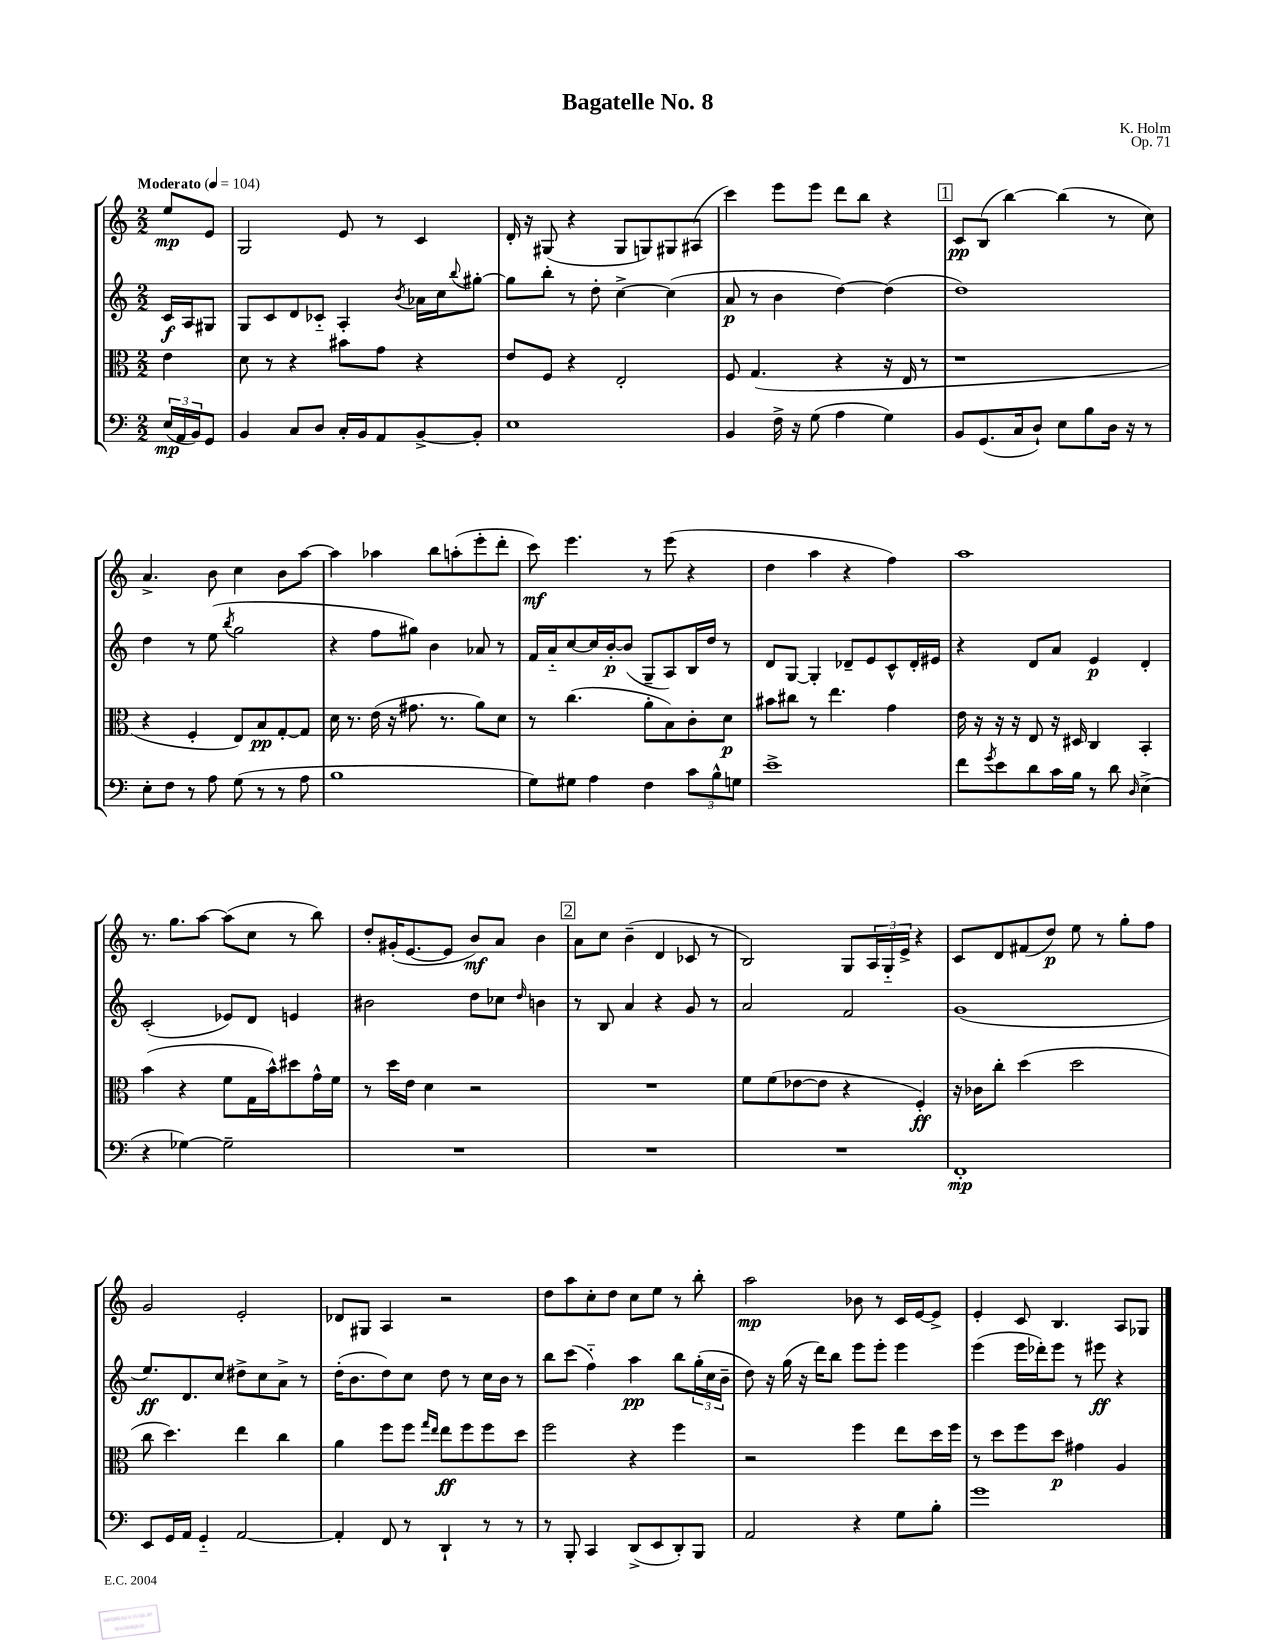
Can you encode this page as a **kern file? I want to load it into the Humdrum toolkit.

**kern	**dynam	**kern	**dynam	**kern	**dynam	**kern	**dynam
*part4	*part4	*part3	*part3	*part2	*part2	*part1	*part1
*staff4	*staff4	*staff3	*staff3	*staff2	*staff2	*staff1	*staff1
*clefF4	*	*clefC3	*	*clefG2	*	*clefG2	*
*k[]	*	*k[]	*	*k[]	*	*k[]	*
*M2/2	*	*M2/2	*	*M2/2	*	*M2/2	*
*MM104	*	*MM104	*	*MM104	*	*MM104	*
=	=	=	=	=	=	=	=
!	!	!	!	!	!	!LO:TX:a:B:t=Moderato	!
(24E/LL	mp	4e\	.	16c/LL	f	8ee/L	mp
24AA/	.	.	.	.	.	.	.
.	.	.	.	16A/J	.	.	.
24BB/J)	.	.	.	.	.	.	.
8GG/J	.	.	.	8G#X/J	.	8e/J	.
=1	=1	=1	=1	=1	=1	=1	=1
4BB/	.	8d\	.	8G/L	.	2G/	.
.	.	8r	.	8c/	.	.	.
8C/L	.	4r	.	8d/	.	.	.
8D/J	.	.	.	8c-X/J	.	.	.
16C'/LL	.	8b#X\L	.	4A'/	.	8e/	.
16BB/J	.	.	.	.	.	.	.
8AA/	.	8g\J	.	.	.	8r	.
.	.	.	.	8qb/	.	.	.
[8BB^/	.	4r	.	16a-X\LL	.	4c/	.
.	.	.	.	16cc\J	.	.	.
.	.	.	.	8qqbb/	.	.	.
8BB'/J]	.	.	.	[8gg#X'\J	.	.	.
=2	=2	=2	=2	=2	=2	=2	=2
1E	.	8e/L	.	8gg#\L]	.	16d'/	.
.	.	.	.	.	.	16r	.
.	.	8F/J	.	8bb'\J	.	(8G#X/	.
.	.	4r	.	8r	.	4r	.
.	.	.	.	8dd'\	.	.	.
.	.	2E'/	.	[4cc^\	.	8G#/L	.
.	.	.	.	.	.	8Gn/)	.
.	.	.	.	(4cc\]	.	8G#X/	.
.	.	.	.	.	.	(8A#X/J	.
=3	=3	=3	=3	=3	=3	=3	=3
4BB/	.	8F/	.	8a/	p	4ccc\)	.
.	.	(4.G/	.	8r	.	.	.
16F^\	.	.	.	4b\	.	8eee\L	.
16r	.	.	.	.	.	.	.
(8G\	.	.	.	.	.	8eee\J	.
4A\	.	4r	.	[4dd\)	.	8ddd\L	.
.	.	.	.	.	.	8bb\J	.
4G\)	.	16r	.	(4dd\]	.	4r	.
.	.	16E/	.	.	.	.	.
.	.	8r	.	.	.	.	.
!!LO:REH:place=s1:t=1
=4	=4	=4	=4	=4	=4	=4	=4
8BB/L	.	1r	.	1dd)	.	8c/L	pp
(8.GG/	.	.	.	.	.	(8B/J	.
.	.	.	.	.	.	[4bb\)	.
16C/k	.	.	.	.	.	.	.
8D`/J)	.	.	.	.	.	.	.
8E\L	.	.	.	.	.	(4bb\]	.
8B\	.	.	.	.	.	.	.
16D\Jk	.	.	.	.	.	8r	.
16r	.	.	.	.	.	.	.
8r	.	.	.	.	.	8cc\)	.
!!LO:LB:g=z
=5	=5	=5	=5	=5	=5	=5	=5
8E'\L	.	4r	.	4dd\	.	4.a^/	.
8F\J	.	.	.	.	.	.	.
8r	.	4F'/	.	8r	.	.	.
8A\	.	.	.	(8ee\	.	8b\	.
.	.	.	.	8qbb/	.	.	.
(8G\	.	8E/L)	.	2gg\	.	4cc\	.
8r	.	8B/	pp	.	.	.	.
8r	.	[8G'/	.	.	.	8b\L	.
8A\	.	8G/J]	.	.	.	[8aa\J	.
=6	=6	=6	=6	=6	=6	=6	=6
1B	.	16d\	.	4r	.	4aa\]	.
.	.	8.r	.	.	.	.	.
.	.	(16e\	.	8ff\L	.	4aa-X\	.
.	.	16r	.	.	.	.	.
.	.	8.g#X\	.	8gg#X\J)	.	.	.
.	.	.	.	4b\	.	8bb\L	.
.	.	8.r	.	.	.	.	.
.	.	.	.	.	.	(8aan'\	.
.	.	8a\L)	.	8a-X/	.	8eee'\	.
.	.	8d\J	.	8r	.	8ddd'\J	.
=7	=7	=7	=7	=7	=7	=7	=7
8G\L)	.	8r	.	16f/LL	.	8ccc\)	mf
.	.	.	.	16a/J	.	.	.
8G#X\J	.	(4.cc\	.	[8cc/	.	4.eee\	.
4A\	.	.	.	16cc/L]	.	.	.
.	.	.	.	[16b'/J	p	.	.
.	.	.	.	(8b/J]	.	.	.
4F\	.	8a'\L	.	8G~/L	.	8r	.
.	.	8B\)	.	8A/)	.	(8eee\	.
12c\L	.	8c'\	.	16B/L	.	4r	.
.	.	.	.	16dd/JJ	.	.	.
12B^^\	.	.	.	.	.	.	.
.	.	8d\J	p	8r	.	.	.
12Gn\J	.	.	.	.	.	.	.
=8	=8	=8	=8	=8	=8	=8	=8
1e^	.	8b#X\L	.	8d/L	.	4dd\	.
.	.	8cc#X\J	.	[8G/J	.	.	.
.	.	8r	.	4G'/]	.	4aa\	.
.	.	4.ee\	.	.	.	.	.
.	.	.	.	8d-X~/L	.	4r	.
.	.	.	.	8e/	.	.	.
.	.	4g\	.	8c^^/	.	4ff\)	.
.	.	.	.	16d-'/L	.	.	.
.	.	.	.	16e#X/JJ	.	.	.
=9	=9	=9	=9	=9	=9	=9	=9
8f\L	.	16e\	.	4r	.	1aa	.
.	.	16r	.	.	.	.	.
8qg/	.	.	.	.	.	.	.
8e\	.	16r	.	.	.	.	.
.	.	16r	.	.	.	.	.
8d\	.	8E/	.	8d/L	.	.	.
16c\L	.	16r	.	8a/J	.	.	.
16B\JJ	.	16D#X/	.	.	.	.	.
8r	.	4C/	.	4e/	p	.	.
8d\	.	.	.	.	.	.	.
16qqD/	.	.	.	.	.	.	.
(4E^\	.	4BB'/	.	4d'/	.	.	.
!!LO:LB:g=z
=10	=10	=10	=10	=10	=10	=10	=10
4r	.	(4b\	.	(2c'/	.	8.r	.
.	.	.	.	.	.	8.gg\L	.
[4G-X\)	.	4r	.	.	.	.	.
.	.	.	.	.	.	[8aa\J	.
2G-~\]	.	8f\L	.	8e-X/L)	.	(8aa\L]	.
.	.	16G\L	.	8d/J	.	8cc\J	.
.	.	16b^^\J)	.	.	.	.	.
.	.	8dd#X\	.	4en/	.	8r	.
.	.	16g^^\L	.	.	.	8bb\)	.
.	.	16f\JJ	.	.	.	.	.
=11	=11	=11	=11	=11	=11	=11	=11
1r	.	8r	.	2b#X\	.	8dd'/L	.
.	.	16dd\LL	.	.	.	(16g#X'/K	.
.	.	16e\JJ	.	.	.	[8.e/	.
.	.	4d\	.	.	.	.	.
.	.	.	.	.	.	8e/J]	.
.	.	2r	.	8dd\L	.	8b/L)	mf
.	.	.	.	8cc-X\J	.	8a/J	.
.	.	.	.	16qqdd/	.	.	.
.	.	.	.	4bn\	.	4b\	.
!!LO:REH:place=s1:t=2
=12	=12	=12	=12	=12	=12	=12	=12
1r	.	1r	.	8r	.	8a\L	.
.	.	.	.	8B/	.	8cc\J	.
.	.	.	.	4a/	.	(4b~\	.
.	.	.	.	4r	.	4d/	.
.	.	.	.	8g/	.	8c-X/	.
.	.	.	.	8r	.	8r	.
=13	=13	=13	=13	=13	=13	=13	=13
1r	.	8f\L	.	2a/	.	2B/)	.
.	.	(8f\	.	.	.	.	.
.	.	[8e-X\	.	.	.	.	.
.	.	8e-\J]	.	.	.	.	.
.	.	4r	.	2f/	.	8G/L	.
.	.	.	.	.	.	24A/L	.
.	.	.	.	.	.	24G/	.
.	.	.	.	.	.	24e^/JJ	.
.	.	4F'/)	ff	.	.	4r	.
=14	=14	=14	=14	=14	=14	=14	=14
1FF'	mp	16r	.	(1g	.	8c/L	.
.	.	16c-X\KL	.	.	.	.	.
.	.	8cc'\J	.	.	.	8d/	.
.	.	(4dd\	.	.	.	(8f#X/	.
.	.	.	.	.	.	8dd/J)	p
.	.	2dd\	.	.	.	8ee\	.
.	.	.	.	.	.	8r	.
.	.	.	.	.	.	8gg'\L	.
.	.	.	.	.	.	8ff\J	.
!!LO:LB:g=z
=15	=15	=15	=15	=15	=15	=15	=15
8EE/L	.	8cc\	.	8.ee/L)	ff	2g/	.
16GG/L	.	4.dd\)	.	.	.	.	.
16AA/JJ	.	.	.	8.d/	.	.	.
4GG/	.	.	.	.	.	.	.
.	.	.	.	8cc/J	.	.	.
[2AA/	.	4ee\	.	8dd#X^\L	.	2e'/	.
.	.	.	.	8cc\	.	.	.
.	.	4cc\	.	8a^\J	.	.	.
.	.	.	.	8r	.	.	.
=16	=16	=16	=16	=16	=16	=16	=16
4AA'/]	.	4a\	.	(16dd'\KL	.	8d-X/L	.
.	.	.	.	8.b\	.	.	.
.	.	.	.	.	.	8G#X/J	.
8FF/	.	8ff\L	.	8dd\)	.	4A/	.
8r	.	8ff\J	.	8cc\J	.	.	.
.	.	16qqgg/LL	.	.	.	.	.
.	.	16qqee/JJ	.	.	.	.	.
4DD`/	.	8ee\L	ff	8dd\	.	2r	.
.	.	8ff\	.	8r	.	.	.
8r	.	8ff\	.	16cc\LL	.	.	.
.	.	.	.	16b\JJ	.	.	.
8r	.	8dd\J	.	8r	.	.	.
=17	=17	=17	=17	=17	=17	=17	=17
8r	.	2ff\	.	8bb\L	.	8dd\L	.
8BBB'/	.	.	.	(8ccc\J	.	8aa\	.
4CC/	.	.	.	4ff\)	.	8cc'\	.
.	.	.	.	.	.	8dd\J	.
(8DD^/L	.	4r	.	4aa\	pp	8cc\L	.
8EE/	.	.	.	.	.	8ee\J	.
8DD'/)	.	4ff\	.	8bb\L	.	8r	.
8BBB/J	.	.	.	(24gg'\L	.	8bb'\	.
.	.	.	.	24cc\	.	.	.
.	.	.	.	24b~\JJ	.	.	.
=18	=18	=18	=18	=18	=18	=18	=18
2AA/	.	2r	.	8dd\)	.	2aa\	mp
.	.	.	.	16r	.	.	.
.	.	.	.	(16gg\	.	.	.
.	.	.	.	16r	.	.	.
.	.	.	.	16ddd\KL)	.	.	.
.	.	.	.	8bb\J	.	.	.
4r	.	4ff\	.	8eee\L	.	8b-X\	.
.	.	.	.	8eee'\J	.	8r	.
8G\L	.	8ee\L	.	4eee\	.	16c/LL	.
.	.	.	.	.	.	[16e/J	.
8B'\J	.	16dd\L	.	.	.	8e^/J]	.
.	.	16ff\JJ	.	.	.	.	.
=19	=19	=19	=19	=19	=19	=19	=19
1g	.	8r	.	(4eee\	.	4e'/	.
.	.	8dd\L	.	.	.	.	.
.	.	8ff\	.	16eee\LL	.	8c/	.
.	.	.	.	16ddd-X'\J)	.	.	.
.	.	8dd\J	p	8eee\J	.	4.B/	.
.	.	4g#X\	.	8r	.	.	.
.	.	.	.	8eee#X\	ff	.	.
.	.	4A/	.	4r	.	8A/L	.
.	.	.	.	.	.	8G-X/J	.
==	==	==	==	==	==	==	==
*-	*-	*-	*-	*-	*-	*-	*-
